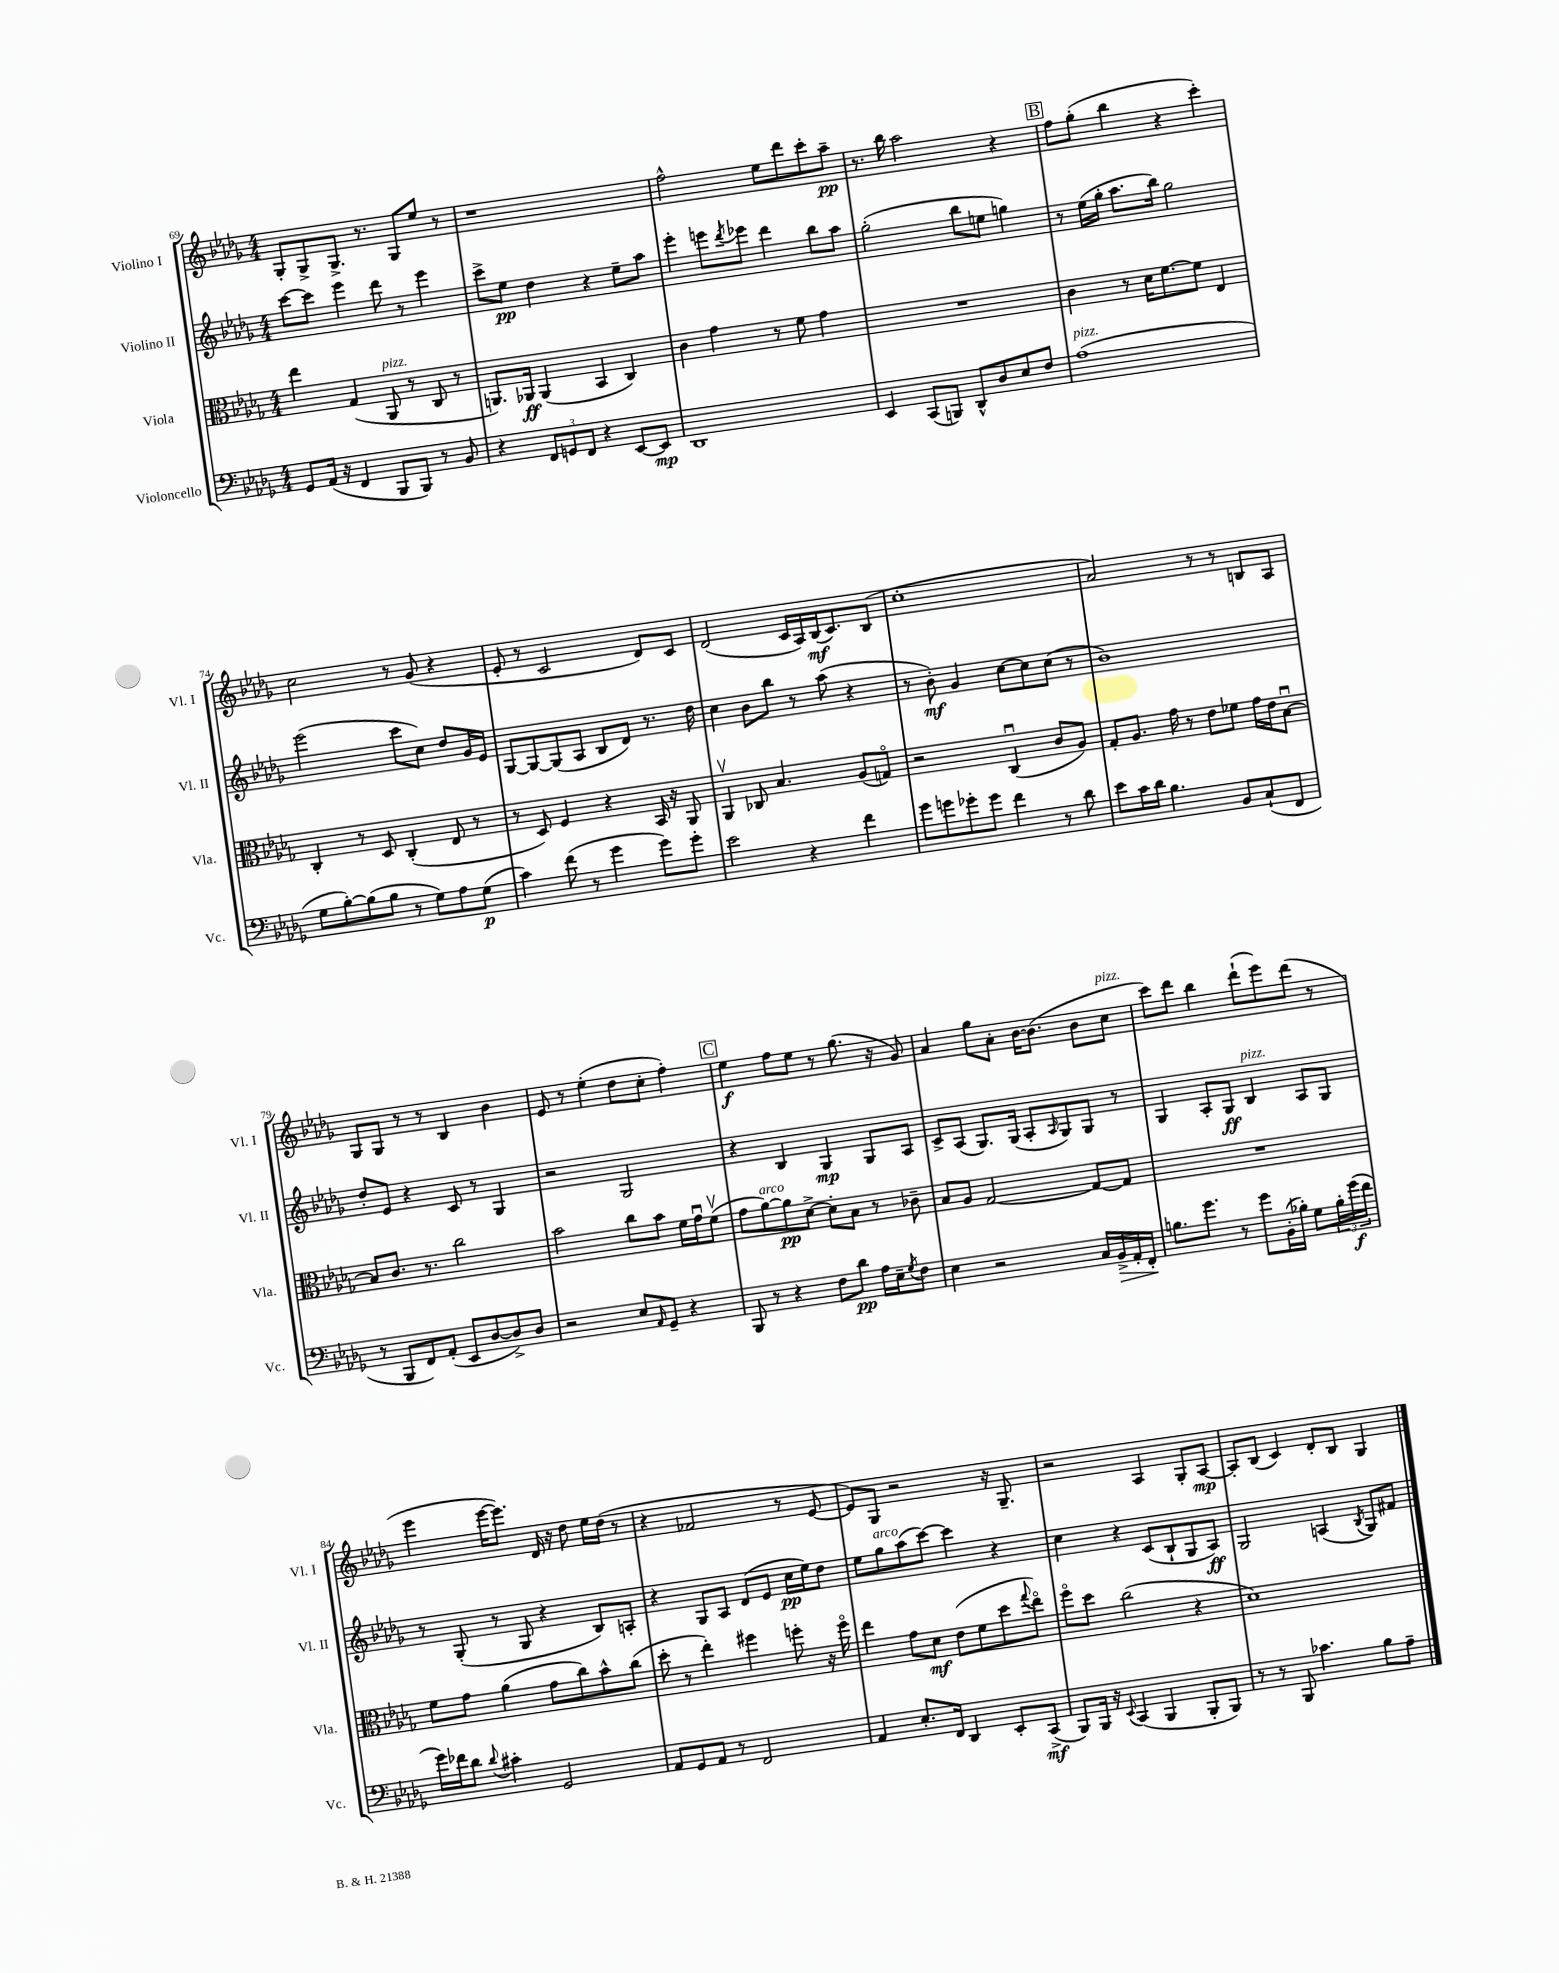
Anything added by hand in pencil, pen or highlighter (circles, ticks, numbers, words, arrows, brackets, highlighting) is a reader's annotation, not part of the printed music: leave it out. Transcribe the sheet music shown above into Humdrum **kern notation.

**kern	**kern	**kern	**kern
*staff4	*staff3	*staff2	*staff1
*clefF4	*clefC3	*clefG2	*clefG2
*k[b-e-a-d-g-]	*k[b-e-a-d-g-]	*k[b-e-a-d-g-]	*k[b-e-a-d-g-]
*M4/4	*M4/4	*M4/4	*M4/4
8GG-	4ee-	[8ccc	8G-'
(16AA-	.	8ccc]	8G-^
16r	.	.	.
4FF	(4G-	4eee-	8.G-^
.	.	.	8.r
8BBB-	8AA-	8ddd-	.
8BBB-)	8r	8r	8G-
8r	8C	4eee-	8ee-
8BB-	8r	.	8r
=	=	=	=
4r	8.AA)	8ccc^	1r
.	.	8ee-	.
.	16AA-	.	.
12FF	(4AA-	4dd-	.
12GG	.	.	.
12FF	.	.	.
4r	4BB-	4r	.
[8EE-	4C)	8ee-~	.
8EE-]	.	8aa-	.
=	=	=	=
1DD-	4c	4eee-'	2ff^^
.	4g-	8eee	.
.	.	8qddd-	.
.	.	8eee-	.
.	8r	4ddd-	8ee-
.	8f	.	8ddd-
.	4g-	8bb-	8ccc'
.	.	8aa-	8aa-~
=	=	=	=
4EE-	1r	(2gg-'	8.r
.	.	.	16bb-
(8CC	.	.	2aa-
8BBB)	.	.	.
8DD-^^	.	8bb-	.
8D-	.	8ee	.
8E-	.	4gg)	4r
8F	.	.	.
=	=	=	=
(1A-	4c	8r	8ff
.	.	(16ee-	(8gg-'
.	.	16gg-'	.
.	8r	8.aa-	4bb-
.	16d-	.	.
.	[8.f	16bb-)	.
.	.	2gg-	4r
.	8f]	.	.
.	4E-	.	4ccc')
=	=	=	=
8G-	4C'	(2eee-	2cc
[8B-')	.	.	.
(8B-]	8r	.	.
8B-	8D-	.	.
8r	(4C'	8ccc	8r
8G-)	.	8cc)	(8g-
8A-	8E-	8dd-	4r
(8G-	8r	16g-	.
.	.	16e-	.
=	=	=	=
4c)	8r	[8G-	8e-'
.	8D-)	8G-_	8r
(8f	4F	(8G-]	2c
8r	.	8A-	.
4g-	4r	8B-	.
.	.	8d-)	.
8g-)	16BB-	8.r	8d-)
.	16r	.	.
8g-'	8AA-	.	8c
.	.	16dd-	.
=	=	=	=
2e-	4AA-v	4cc	(2d-
.	8C-	8b-	.
.	4.B-	8bb-	.
4r	.	8r	16c
.	.	.	16A-)
.	.	(8aa-	(16B-
.	.	.	8.c)
4f	(8A-	4r	.
.	8Go)	.	(8B-
=	=	=	=
8g-	2r	8r	1cc'
8g	.	8b-')	.
8g-'	.	4g-	.
8g-	.	.	.
4f	(4Cu	[8cc	.
.	.	8cc]	.
8r	8c	(8cc	.
8d-	8A-)	8r	.
=	=	=	=
8e-	8G-'	1b-)	2a-)
16c	8.A-	.	.
16d-	.	.	.
4.B-	.	.	.
.	16g-	.	.
.	8r	.	.
.	8e-	.	8r
8BB-	8f-	.	8r
(8C`	16g-	.	8B
.	16e-	.	.
8FF	[8B-u	.	8A-
=	=	=	=
8r	8B-]	8dd-'	8G-
8BBB-	8.c	8e-	8G-
8FF)	.	4r	8r
.	8.r	.	.
(8AA-'	.	.	8r
8EE-	2cc	8c	4B-
[8D-	.	8r	.
8D-^])	.	4G-	4b-
8D-	.	.	.
=	=	=	=
2r	2b-	2r	8e-
.	.	.	8r
.	.	.	(4ee-'
8E-	8cc	2G-	8dd-
16qqAA-	.	.	.
8GG-~	8b-	.	8cc'
4r	16f	.	4ff')
.	16g-u	.	.
.	(8fv	.	.
=	=	=	=
8BBB-	8g-	4r	4ee-
8r	[8a-)	.	.
4r	8a-]	4B-	8ff
.	[8d-^	.	8ee-
8F	8d-']	4G-	8r
8d-	8B-	.	(8.gg-
16A-	8r	8G-	.
16E-~	.	.	16r
8qG-	.	.	.
8F	8c-~	8A-	8g-)
=	=	=	=
4E-	8B-	8c^	4a-
.	8A-	(8A-	.
2r	[2G-	8.G-)	8gg-
.	.	.	8a-'
.	.	(16G-	.
.	.	8A-'	[16b-
.	.	.	(8.b-]
.	.	16qqA-	.
.	.	8G-)	.
16C	8G-_	8G-	8b-
16BB-^	.	.	.
16AA-'	8G-]	8r	8cc
16FF'	.	.	.
=	=	=	=
8.B	1r	4G-	8ccc)
.	.	.	8ddd-
8.g-	.	.	.
.	.	8A-'	4bb-
8r	.	8G-	.
8g-	.	4B-	(8ddd-`
(16BB-'	.	.	8eee-)
16B-')	.	.	.
8G-	.	8A-	(8ddd-
24B-'	.	8G-	8r
(24g-	.	.	.
24f	.	.	.
=	=	=	=
16g-)	8f	8r	4eee-
16f-	.	.	.
8d-	8g-	(8G-'	.
8qqd-	.	.	.
4c#'	(4a-	8r	[16eee-
.	.	.	8.eee-])
.	.	8G-	.
2GG-	8g-	4r	16d-
.	.	.	16r
.	8cc)	.	8dd-
.	8b-^^	8B-)	16ee-
.	.	.	(16dd-
.	(8cc	8A'	8r
=	=	=	=
8AA-	8dd-'	4r	4r
8GG-	8r	.	.
8AA-	4ee-')	8G-	2f-
8r	.	8A-	.
2FF	4ff#	(8d-	.
.	.	8e-	.
.	8ff'	16cc	8r
.	.	16ee-)	.
.	16r	8dd-	[8e-
.	16ffo	.	.
=	=	=	=
4AA-	4ee-	8ee-	8e-])
.	.	8gg-	8G-
8.E-'	8g-	(8aa-	2r
.	8d-	[8ccc)	.
16FF	.	.	.
4DD-	(8e-	4ccc]	.
.	8f	.	.
8EE-'	8dd-	4r	16r
.	.	.	8.G-~
.	8qqgg-	.	.
(8CC^	8ee-o)	.	.
=	=	=	=
8BBB-)	8ffo	4cc	2r
16BBB-	8dd-	.	.
16r	.	.	.
8qqEE-	.	.	.
(4CC	(2cc	4r	.
4BBB-	.	(8c	4A-
.	.	8B-`	.
8BBB-'	4r	8G-	8G-'
8BBB-)	.	8A-)	[8A-
=	=	=	=
8r	1d-)	2G-	8A-']
8r	.	.	(8B-
8BBB-	.	.	4c)
4.c-	.	.	.
.	.	(4A	8d-'
.	.	.	8B-
.	.	8qB-	.
8B-	.	8G-)	4G-
8A-~	.	8f#	.
==	==	==	==
*-	*-	*-	*-
